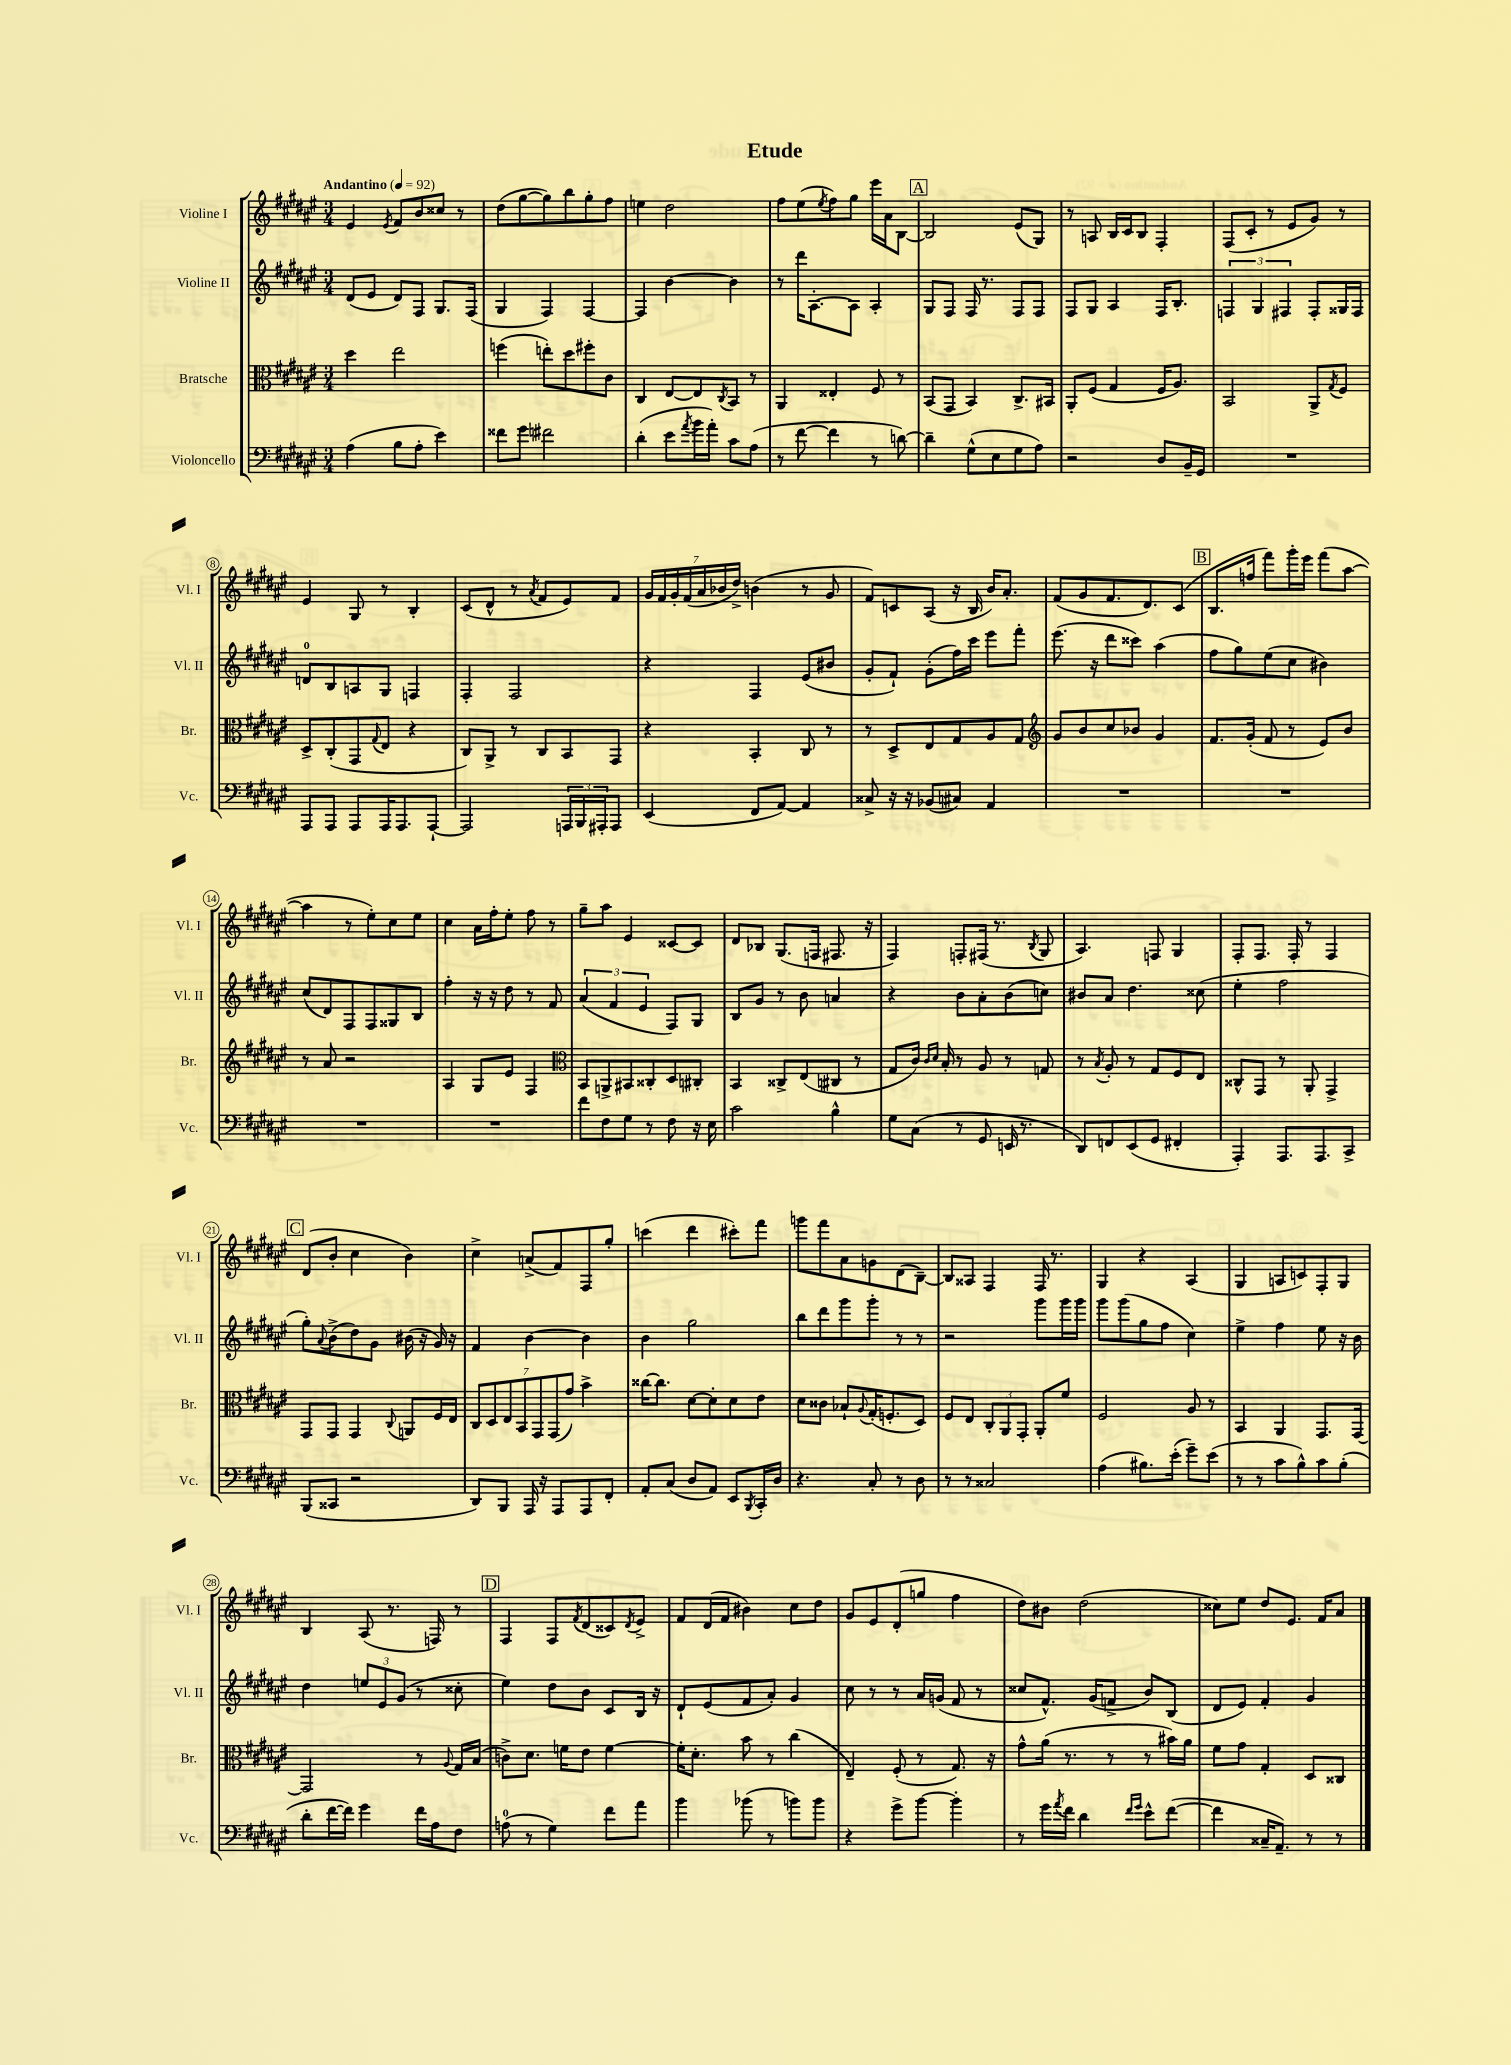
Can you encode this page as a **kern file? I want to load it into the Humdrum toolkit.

**kern	**kern	**kern	**kern
*part4	*part3	*part2	*part1
*staff4	*staff3	*staff2	*staff1
*I"Violoncello	*I"Bratsche	*I"Violine II	*I"Violine I
*I'Vc.	*I'Br.	*I'Vl. II	*I'Vl. I
*clefF4	*clefC3	*clefG2	*clefG2
*k[f#c#g#d#a#e#]	*k[f#c#g#d#a#e#]	*k[f#c#g#d#a#e#]	*k[f#c#g#d#a#e#]
*M3/4	*M3/4	*M3/4	*M3/4
*MM92	*MM92	*MM92	*MM92
=1	=1	=1	=1
!	!	!	!LO:TX:a:B:t=Andantino
(4A#\	4dd#\	(8d#/L	4e#/
.	.	8e#/J	.
.	.	.	8qe#/
8B\L	2ee#\	8d#/L)	8f#/L
8A#'\J	.	8F#/J	8b/
4e#\)	.	8.G#/L	8cc##X/J
.	.	.	8r
.	.	(16F#/Jk	.
=2	=2	=2	=2
8f##X\L	(4ffn\	4G#/	(8dd#\L
8g#\J	.	.	[8gg#\
2f#X\	8een'\L)	4F#/)	8gg#\])
.	8dd#\	.	8bb\
.	8ff#X'\	[4F#/	8gg#'\
.	8c#\J	.	8ff#\J
=3	=3	=3	=3
(4d#'\	4C#/	4F#/]	4een\
8e#\L	[8E#/L	[4b\	2dd#\
8qa#/	.	.	.
16b\L	8E#/]	.	.
16a#'\JJ)	.	.	.
.	8qC#/	.	.
8c#\L	8BB/J	4b\]	.
(8A#\J	8r	.	.
=4	=4	=4	=4
8r	4AA#/	8r	8ff#\L
[8f#\	.	16ddd#\KL	(8ee#\
.	.	[8.A#'\	.
.	.	.	8qee#/
4f#\]	4E##X'/	.	8ff#\)
.	.	8A#\J]	8gg#\J
8r	8F#/	4A#'/	16eee#\LL
.	.	.	16a#\J
[8dn\)	8r	.	[8B\J
!!LO:REH:place=s1:t=A
=5	=5	=5	=5
4d~\]	(8BB/L	8G#/L	2B/]
.	8GG#/J	8F#/J	.
(8G#^^\L	4BB/)	16F#/	.
.	.	8.r	.
8E#\	.	.	.
8G#\	8.C#^/L	8F#/L	(8e#/L
8A#\J)	.	8F#/J	8G#/J)
.	16BB#X/Jk	.	.
=6	=6	=6	=6
2r	8AA#'/L	8F#/L	8r
.	(8F#/J	8G#/J	8An/
.	4G#/	4A#/	16B/LL
.	.	.	16c#/J
.	.	.	8B/J
8D#/L	16F#/KL	16F#/KL	4F#'/
.	8.A#/J)	8.B'/J	.
16BB~/L	.	.	.
16GG#/JJ	.	.	.
=7	=7	=7	=7
2.r	2BB/	6Fn/	(8F#/L
.	.	.	8c#'/J
.	.	6G#/	.
.	.	.	8r
.	.	6F#X/	.
.	.	.	8e#/L
.	8AA#^/L	8F#'/L	8g#/J)
.	8qG#/	.	.
.	8F#/J	16G##X/L	8r
.	.	16F#/JJ	.
!!LO:LB:g=z
=8	=8	=8	=8
8AAA#/L	8D#^/L	8dn/L	4e#/
8AAA#/J	(8C#'/	8B/	.
8AAA#/L	8GG#/	8An/	8G#/
.	8qqG#/	.	.
16AAA#/K	8E#/J	8G#/J	8r
8.AAA#/	.	.	.
.	4r	4Fn/	4B'/
[8AAA#`/J	.	.	.
=9	=9	=9	=9
2AAA#/]	8C#/L)	4F#'/	(8c#/L
.	8AA#^/J	.	8d#^^/J
.	8r	2F#/	8r
.	.	.	8qa#/
.	8C#/L	.	8f#/L
24AAAn/LL	8BB/	.	8e#/)
24BBB/	.	.	.
24AAA#X'/J	.	.	.
8AAA#/J	8GG#/J	.	8f#/J
=10	=10	=10	=10
(4EE#/	4r	4r	28g#/LL
.	.	.	28f#/
.	.	.	28g#'/
.	.	.	(28f#/
.	.	.	28a#/
.	.	.	28b-X/
.	.	.	28dd#^/JJ)
8FF#/L	4BB'/	4F#/	(4bn\
[8AA#/J)	.	.	.
4AA#/]	8C#/	(8e#/L	8r
.	8r	8b#X/J	8g#/
=11	=11	=11	=11
8C##X^/	8r	8g#'/L	8f#/L)
16r	8D#^/L	8f#`/J)	8cn/
16r	.	.	.
(8BB-X/L	8E#/	(8g#'\L	(8A#/J
8C#X/J)	8G#/	16ff#\L)	16r
.	.	16ccc#\JJ	16B/
4AA#/	8A#/	8eee#\L	16b/KL)
.	.	.	8.a#'/J
.	8G#/J	8fff#'\J	.
=12	=12	=12	=12
*	*clefG2	*	*
2.r	8g#/L	(8.eee#\	(8f#/L
.	8b/	.	8g#/
.	.	16r	.
.	8cc#/	8ddd#\L	8.f#/
.	8b-X/J	8ccc##X\J)	.
.	.	.	8.d#/)
.	4g#/	(4aa#\	.
.	.	.	(8c#/J
!!LO:REH:place=s1:t=B
=13	=13	=13	=13
2.r	8.f#/L	8ff#\L	8.B/L
.	.	8gg#\)	.
.	(16g#'/Jk	.	16ffn/Jk
.	8f#/	(8ee#\	8fff#\L)
.	8r	8cc#\J	16ggg#'\L
.	.	.	16eee#\JJ
.	8e#/L)	4b#X\)	(8fff#\L
.	8b/J	.	[8aa#\J
!!LO:LB:g=z
=14	=14	=14	=14
2.r	8r	(8cc#/L	4aa#\]
.	8a#/	8d#/)	.
.	2r	8F#/	8r
.	.	8F#/	8ee#'\L)
.	.	8G##X/	8cc#\
.	.	8B/J	8ee#\J
=15	=15	=15	=15
2.r	4A#/	4ff#'\	4cc#\
.	8G#/L	16r	16a#\LL
.	.	16r	16ff#'\J
.	8e#/J	8dd#\	8ee#'\J
.	4F#/	8r	8ff#\
.	.	8f#/	8r
=16	=16	=16	=16
*	*clefC3	*	*
8f#\L	8BB/L	(6a#/	8gg#~\L
8F#\	8AAn^/	.	8aa#\J
.	.	6f#/	.
8G#\J	8BB#X/	.	4e#/
.	.	6e#/	.
8r	8C##X'/	.	.
8F#\	8D#/	8F#/L)	[8c##X/L
16r	8C#X'/J	8G#/J	8c##/J]
16E#\	.	.	.
=17	=17	=17	=17
2c#\	4BB/	8B/L	8d#/L
.	.	8g#/J	8B-X/J
.	8C##X^/L	8r	(8.G#/L
.	(8E#/	8b\	.
.	.	.	16Fn/Jk
4B^^\	8C#X/J	4an/	8.F#X/
.	8r	.	.
.	.	.	16r
=18	=18	=18	=18
8G#\L	8G#/L	4r	4F#/)
(8C#\J	16c#/Jk)	.	.
.	16qqc#/LL	.	.
.	16qqd#/JJ	.	.
.	16B'/	.	.
8r	8r	8b\L	8Fn'/L
8GG#/	8A#/	8a#'\	(16F#X/Jk
.	.	.	8.r
16EEn/	8r	(8b\	.
8.r	.	.	.
.	.	.	8qB/
.	8Gn/	8ccn\J)	8G#/
=19	=19	=19	=19
8DD#/L)	8r	8b#X/L	4.A#/)
.	8qB/	.	.
8FFn/	8A#'/	8a#/J	.
(8EE#/	8r	4.dd#\	.
8GG#/J	8G#/L	.	8Fn/
4FF#X'/	8F#/	.	4G#/
.	8E#/J	(8cc##X\	.
=20	=20	=20	=20
4AAA#'/)	8C##X^^/L	4ee#'\	8F#'/L
.	8GG#/J	.	8.F#/J
8.AAA#/L	8r	2ff#\	.
.	.	.	16F#'/
.	8AA#'/	.	8r
8.AAA#/	.	.	.
.	4GG#^/	.	4F#/
8CC#^/J	.	.	.
!!LO:LB:g=z
!!LO:REH:place=s1:t=C
=21	=21	=21	=21
(8BBB/L	8GG#/L	8gg#'\L)	(8d#/L
.	.	8qqa#/	.
8CC##X/J	8GG#/J	(8b^\	8b'/J
2r	4GG#/	8dd#\)	4cc#\
.	.	8g#\J	.
.	8qqC#/	.	.
.	8AAn/L	(16b#X\	4b\)
.	.	16r	.
.	16F#/L	16g#/)	.
.	16E#/JJ	16r	.
=22	=22	=22	=22
8DD#/L)	14C#/L	4f#/	4cc#^\
.	14D#/	.	.
8BBB/J	.	.	.
.	14E#/	.	.
.	14BB/	.	.
16AAA#/	.	[4b\	(8an^/L
.	14GG#/	.	.
16r	.	.	.
.	(14GG#/	.	.
8AAA#/L	.	.	8f#/)
.	14g#/J)	.	.
8AAA#/	4b^\	4b\]	8F#/
8FF#'/J	.	.	8gg#'/J
=23	=23	=23	=23
8AA#'/L	[16cc##X\KL	4b\	(4cccn\
.	8.cc##\J]	.	.
(8C#/J	.	.	.
8D#/L	[8d#\L	2gg#\	4ddd#\
8AA#/J)	8d#'\]	.	.
8EE#/L	8d#\	.	8ccc#X'\L)
8qBBB/	.	.	.
16CC#'/L	8e#\J	.	8fff#\J
16D#/JJ	.	.	.
=24	=24	=24	=24
4.r	8d#\L	8bb\L	8gggn\L
.	8c##X\J	8ddd#\	8fff#\
.	8B-X`/L	8ggg#\	8a#\
.	8qqA#/	.	.
8C#'/	(16G#'/K	8ggg#'\J	8gn\
.	8.Fn'/	.	.
8r	.	8r	(8d#\
8D#\	8D#/J)	8r	[8B~\J)
=25	=25	=25	=25
8r	8F#/L	2r	8B/L]
8r	8E#/J	.	8A##X/J
2C##X/	12C#'/L	.	4F#/
.	12AA#/	.	.
.	12GG#'/J	.	.
.	8AA#'/L	8ggg#\L	16F#/
.	.	.	8.r
.	8f#/J	16ggg#\L	.
.	.	16ggg#\JJ	.
=26	=26	=26	=26
(4A#\	2F#/	8ggg#\L	4G#/
.	.	(8ggg#\	.
8.B#X\L)	.	8gg#\	4r
.	.	8ff#\J	.
(16e#'\Jk	.	.	.
8g#~\L)	8A#/	4cc#\)	(4A#/
(8e#\J	8r	.	.
=27	=27	=27	=27
8r	4BB/	4ee#^\	4G#/
8r	.	.	.
8c#\L	4AA#/	4ff#\	8An/L
8B^^\)	.	.	8cn/)
8c#\	8.GG#/L	8ee#\	8F#'/
(8B'\J	.	16r	8G#/J
.	[16GG#/Jk	16b\	.
!!LO:LB:g=z
=28	=28	=28	=28
8d#'\L	2GG#/]	4dd#\	4B/
[16f#\L	.	.	.
16f#\JJ])	.	.	.
4g#\	.	12een/L	(8A#/
.	.	12e#/	.
.	.	.	8.r
.	.	(12g#/J	.
16f#\LL	8r	8r	.
16A#\J	.	.	16Fn/)
.	8qqA#/	.	.
8F#\J	16G#/LL	8cc##X'\	8r
.	(16B/JJ	.	.
!!LO:REH:place=s1:t=D
=29	=29	=29	=29
(8An\	8cn^\L)	4ee#\)	4F#/
8r	8.d#\J	.	.
4G#\)	.	8dd#\L	8F#/L
.	16fn\KL	.	.
.	.	.	8qf#/
.	8e#\J	8b\J	(8d#/
8f#\L	[4f\	8c#/L	8c##X/)
.	.	.	8qd#/
8a#\J	.	16B/Jk	8e#^/J
.	.	16r	.
=30	=30	=30	=30
4b\	16f'\KL]	8d#`/L	8f#/L
.	8.d#'\J	.	.
.	.	(8e#/	(16d#/L
.	.	.	16f#/JJ
(8b-X\	8b\	8f#/	4b#X\)
8r	8r	8a#'/J)	.
8bn\L)	(4cc#\	4g#/	8cc#\L
8b\J	.	.	8dd#\J
=31	=31	=31	=31
4r	4E#~/)	8cc#\	8g#/L
.	.	8r	8e#/
8g#^\L	(8F#'/	8r	(8d#'/
[8b\J	8r	16a#/LL	8ggn/J
.	.	(16gn/JJ	.
4b'\]	8.G#/)	8f#/	4ff#\
.	.	8r	.
.	16r	.	.
=32	=32	=32	=32
8r	8g#^^\L	8cc##X/L	8dd#\L)
16g#\LL	(16a#\Jk	8.f#^^/J)	8b#X\J
8qa#/	.	.	.
16f#\JJ	8.r	.	.
4d#\	.	.	(2dd#\
.	.	(16g#/KL	.
.	8r	8fn^/J	.
16qqf#/LL	.	.	.
16qqg#/JJ	.	.	.
8e#^^\L	8r	8b/L)	.
([8f#\J	16b#X\LL)	(8B/J	.
.	16a#\JJ	.	.
=33	=33	=33	=33
4f#\]	8f#\L	8d#/L	8cc##X\L)
.	8g#\J	8e#/J)	8ee#\J
16C##X~/KL	4G#'/	4f#'/	8dd#/L
8.AA#~/J)	.	.	.
.	.	.	8.e#/J
8r	8D#/L	4g#/	.
.	.	.	16f#/KL
8r	8C##X/J	.	8a#/J
==	==	==	==
*-	*-	*-	*-
